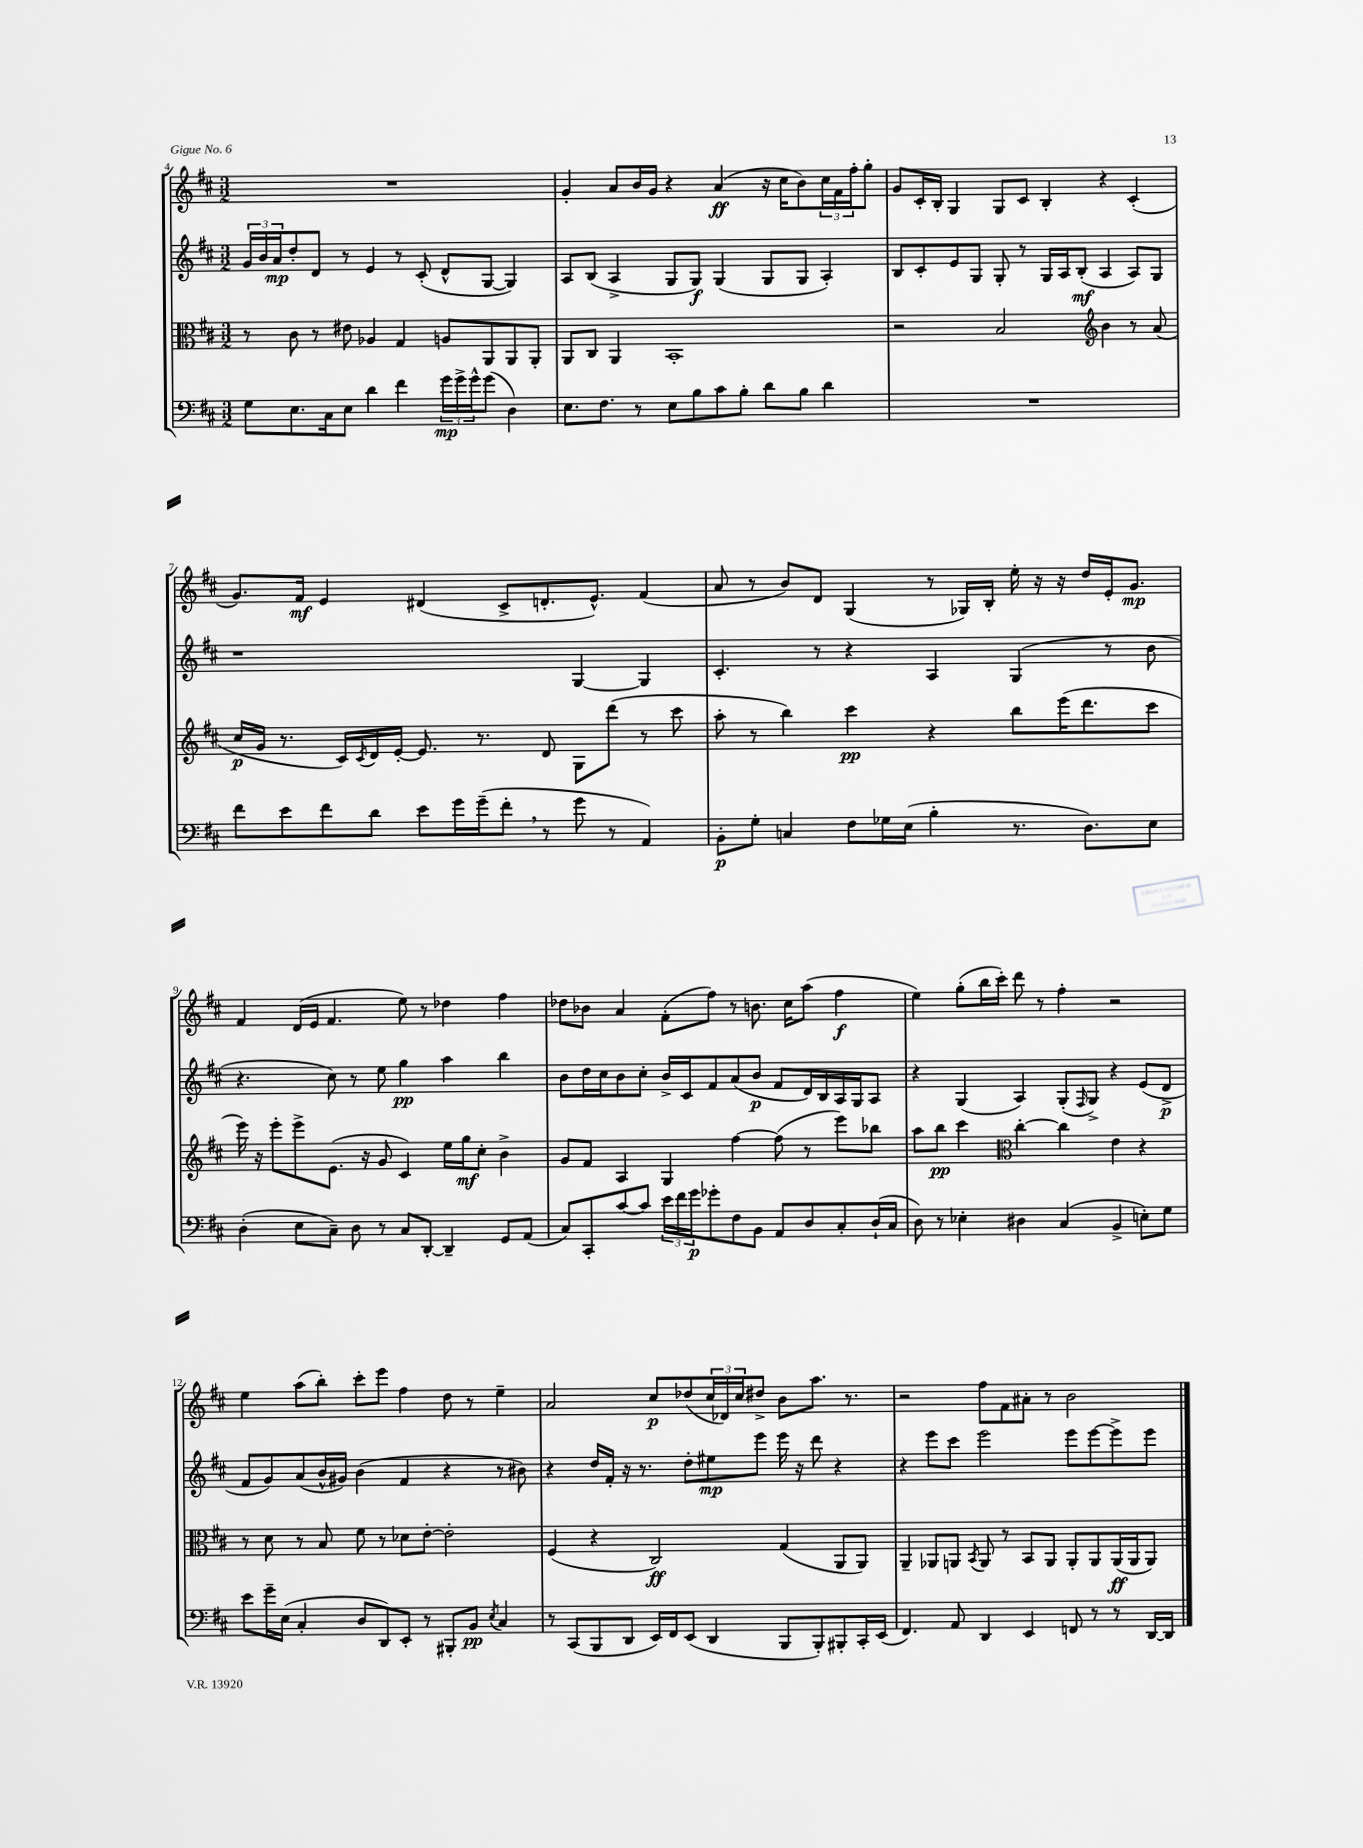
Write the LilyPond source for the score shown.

<<
\new StaffGroup <<
\new Staff = "s0" {
    \clef treble \key d \major \numericTimeSignature \time 3/2
    R1. |
    g'4-. a'8 b'16 g'16 r4 a'4\ff( r16 cis''16 b'8) \tuplet 3/2 { cis''16 fis'16 fis''16-. } g''8-. |
    g'8 cis'16-. b16-. g4 g8 cis'8 b4-. r4 cis'4-.( |
    g'8.) fis'16\mf e'4 dis'4( cis'8-> d'8.-. e'8.-^) fis'4( |
    a'8 r8 b'8) d'8 g4( r8 ges16) b16-. e''16-. r16 r16 d''16 e'16-. g'8.\mp |
    fis'4 d'16( e'16 fis'4. e''8) r8 des''4 fis''4 |
    des''8 bes'8 a'4 fis'8-.( fis''8) r8 b'8. cis''16 a''8( fis''4\f |
    e''4) g''8-.( b''16 cis'''16-.) d'''8 r8 fis''4-. r2 |
    e''4 a''8( b''8-.) cis'''8-. e'''8 fis''4 d''8 r8 e''4-- |
    a'2 cis''8\p des''8( \tuplet 3/2 { cis''16 des'16) cis''16 } dis''8-> b'8 a''8. r8. |
    r2 fis''8 fis'8 ais'8-. r8 b'2 \bar "|." |
}
\new Staff = "s1" {
    \clef treble \key d \major \numericTimeSignature \time 3/2
    \tuplet 3/2 { g'16 b'16 a'16\mp } d''8-. d'8 r8 e'4 r8 cis'8-.( d'8-^ g8~ g4) |
    a8 b8( a4-> g8 g8\f) g4( g8 g8 a4-.) |
    b8 cis'8-. e'8 g8 g8-. r8 g16 a16 b8-.\mf( a4 a8) g8 |
    r1 g4~ g4 |
    cis'4.-. r8 r4 a4 g4( r8 b'8 |
    r4. cis''8) r8 e''8 g''4\pp a''4 b''4 |
    b'8 d''16 cis''16 b'8 cis''8-. b'16-> cis'16 fis'8 a'8( b'8\p fis'8 d'16) b16 a16 g16 a8 |
    r4 g4( a4) g8-.( \grace { fis16 } g8->) r4 e'8( d'8->\p |
    fis'8 g'8) a'8( b'16-^ gis'16) b'4( fis'4 r4 r8 bis'8) |
    r4 d''16 fis'16-. r16 r8. d''8-. eis''8\mp e'''8 e'''16 r16 d'''8 r4 |
    r4 e'''8 cis'''8 e'''2 e'''8 e'''8~ e'''8-> e'''8 \bar "|." |
}
\new Staff = "s2" {
    \clef alto \key d \major \numericTimeSignature \time 3/2
    r8 cis'8 r8 eis'8 aes4 g4 a8 a,8 a,8 a,8-. |
    a,8 cis8 a,4 b,1-. |
    r2 b2 \clef treble b'4 r8 a'8( |
    cis''16\p g'16 r8. cis'16) \acciaccatura { cis'8 } d'16 e'16~-. e'8. r8. d'8 g8 d'''8( r8 cis'''8 |
    a''8-. r8 b''4) cis'''4\pp r4 b''8 e'''16( d'''8. cis'''8 |
    e'''16) r16 e'''8-. e'''8-> e'8.( r16 g'8 cis'4) e''16 g''16\mf cis''8-. b'4-> |
    g'8 fis'8 a4 g4 fis''4~ fis''8( r8 e'''8) bes''8 |
    a''8 b''8\pp cis'''4 \clef alto cis''4~-. cis''4 e'4 r4 |
    r8 d'8 r8 b8 fis'8 r8 des'8 e'8~-. e'2-. |
    fis4( r4 cis2\ff) g4( a,8 a,8) |
    a,4-- aes,8 a,8 \acciaccatura { b,8 } a,8 r8 b,8 a,8 a,8-. a,8 a,16\ff( a,16 a,8) \bar "|." |
}
\new Staff = "s3" {
    \clef bass \key d \major \numericTimeSignature \time 3/2
    g8 e8. cis16 e8 d'4 fis'4 \tuplet 3/2 { g'16\mp g'16-> g'16-^ } g'8( d4) |
    e8. fis8. r8 e8 b8 cis'8 b8-. d'8 b8 d'4 |
    R1. |
    fis'8 e'8 fis'8 d'8 e'8 g'16 g'16--( fis'8-. \breathe r8 g'8 r8 a,4) |
    b,8-.\p g8-. c4 fis8 ges16 e16( b4-. r8. d8.) e8 |
    d4-.( e8 cis8--) d8 r8 cis8 d,8~-. d,4-- g,8 a,8( |
    cis8) cis,8-. cis'8~ cis'8 \tuplet 3/2 { e'16 fis'16 g'16\p } ges'8-. fis8 b,8 a,8 d8 cis8-. d16-!( cis16 |
    d8) r8 ees4-. dis4 cis4( b,4-> e8-.) g8 |
    e'8 g'16-- e16( cis4-. d8 d,8) e,8-. r8 bis,,8-. b,8\pp \acciaccatura { e8 } cis4 |
    r8 cis,8( b,,8 d,8 e,16) fis,16 e,8( d,4 b,,8 b,,8-.) bis,,8-. cis,16-. e,16( |
    fis,4.) a,8 d,4 e,4 f,8 r8 r8 d,16~ d,16 \bar "|." |
}
>>
>>
\layout { \context { \Score currentBarNumber = #4 } }
